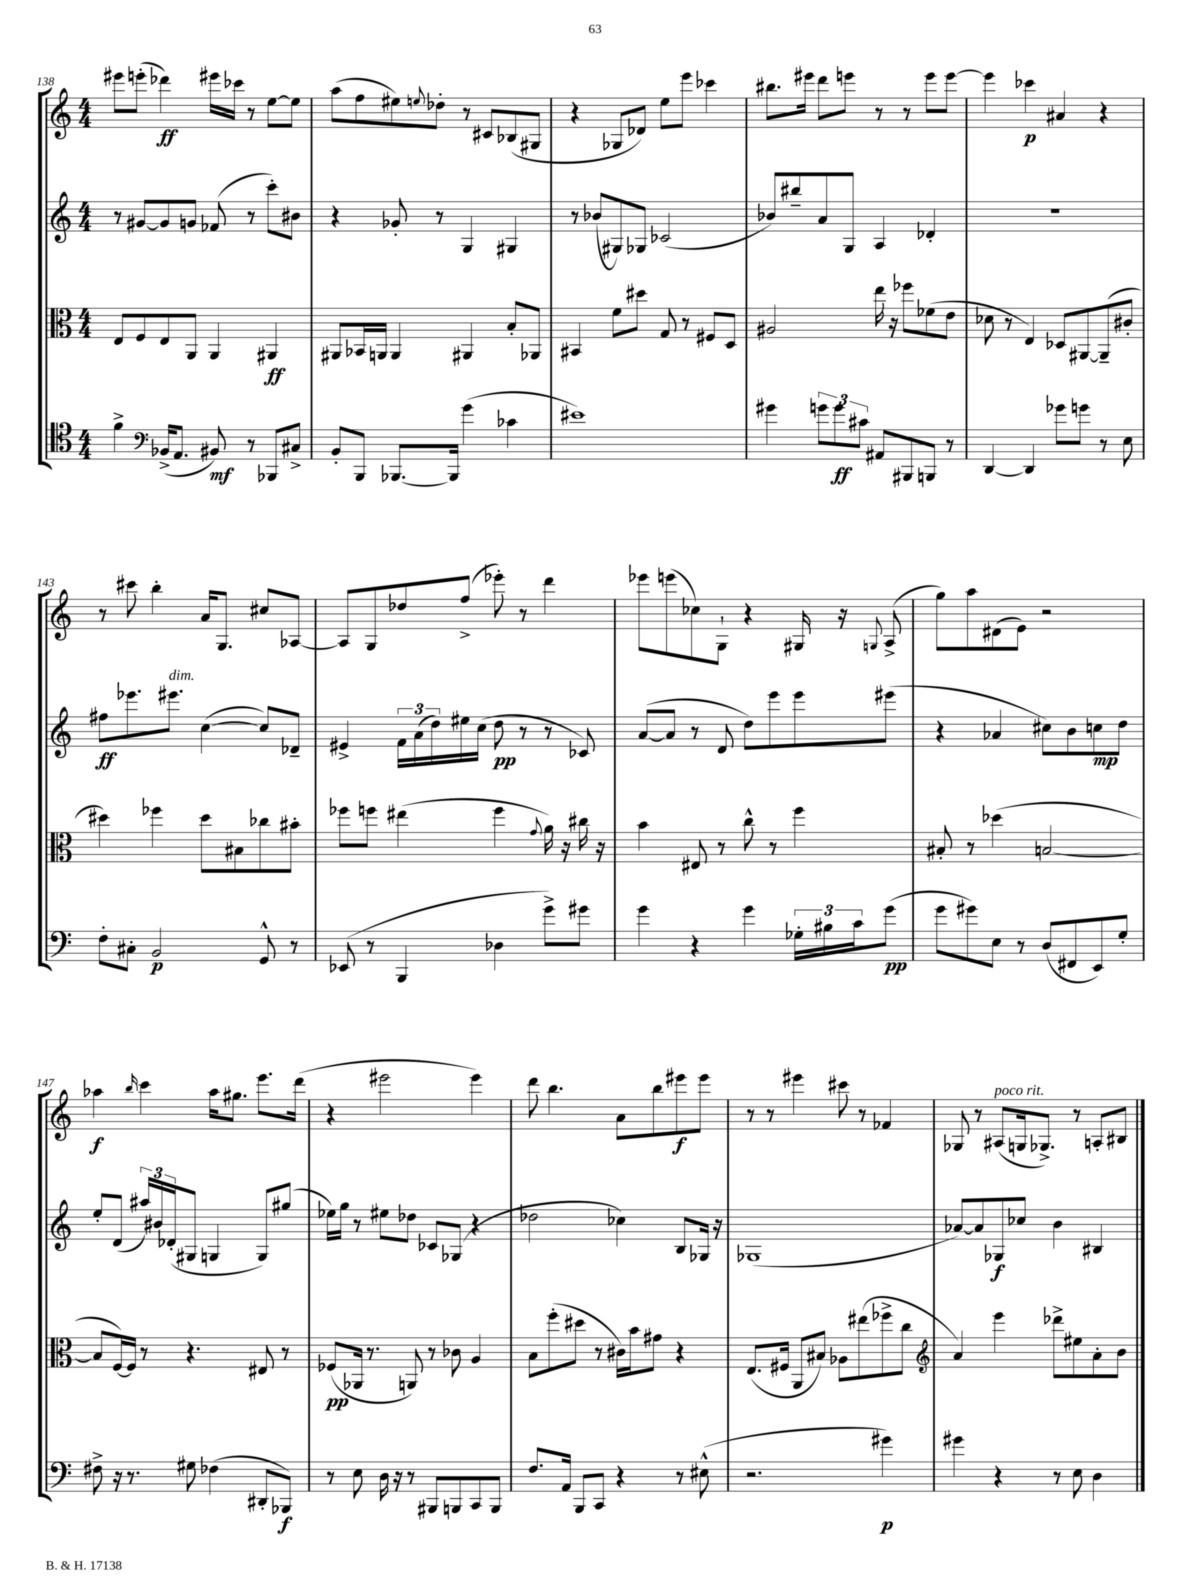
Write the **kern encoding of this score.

**kern	**kern	**kern	**kern
*staff4	*staff3	*staff2	*staff1
*clefC4	*clefC3	*clefG2	*clefG2
*k[]	*k[]	*k[]	*k[]
*M4/4	*M4/4	*M4/4	*M4/4
4f^	8E	8r	8eee#
.	8F	[8g#	(8eee'
*clefF4	*	*	*
(16BB-^	8E	8g#]	4ddd-)
8.AA	.	.	.
.	8AA	8g	.
8BB#)	4AA	(8f-	16eee#
.	.	.	16ccc-
8r	.	8r	8r
8BBB-	4AA#	8ccc')	[8ee
8C#^	.	8b#	8ee]
=	=	=	=
8BB'	8AA#	4r	(8aa
8BBB	16BB-	.	8ff
.	16AA	.	.
[8.BBB-	4AA	8g-'	8ee#)
.	.	.	8qqee
.	.	8r	8dd-'
16BBB-]	.	.	.
(4g	4AA#	4G	8r
.	.	.	8c#
4c-	8B'	4G#	(8B-
.	8AA-	.	8G#
=	=	=	=
1e#)	4BB#	8r	4r
.	.	(8b-	.
.	8f	8G#)	8G-
.	8dd#	8G-	8d-)
.	8G	(2c-	8ee
.	8r	.	8eee
.	8F#	.	4ccc-
.	8D	.	.
=	=	=	=
4g#	2A#	8b-)	8.bb#
.	.	8bb#~	.
.	.	.	16eee#
12g	.	8a	8ddd
12g	.	.	.
.	.	8G	8eee
12c#	.	.	.
8AA#	16ee	4A	8r
.	16r	.	.
8BBB#	8ff-	.	8r
8BBB	(8f-	4d-'	8eee
8r	8e	.	[8eee
=	=	=	=
[4DD	8d-	1r	4eee]
.	8r	.	.
4DD]	4E)	.	4ccc-
8g-	8D-	.	4a#
8g	[8AA#	.	.
8r	(8AA#~]	.	4r
8E	8c#'	.	.
=	=	=	=
8F'	4dd#)	8ff#	8r
8C#'	.	8.eee-	8ccc#
2BB	4ff-	.	4bb'
.	.	8.eee#	.
.	8dd#	([4cc	16a
.	.	.	8.G
.	8B#	.	.
8GG^^	8cc-	8cc])	8cc#
8r	8b#'	8d-~	[8A-
=	=	=	=
(8EE-	8ff-	4e#^	8A-]
8r	8ff	.	8G
4BBB	(4ee#	24f	8dd-
.	.	(24a	.
.	.	24dd)	.
.	.	16ee#	(8ff^
.	.	(16cc	.
4D-	4ff	8dd	8eee-')
.	.	8r	8r
.	8qqg	.	.
8g^)	16a)	8r	4ddd
.	16r	.	.
8g#	16cc#	8c-)	.
.	16r	.	.
=	=	=	=
4g	4b	([8a	8eee-
.	.	8a]	(8eee
4r	8E#	8r	8cc-)
.	8r	8d	8G`
4g	8cc^^	8dd)	4r
.	8r	8eee	.
24G-'	4ff	8eee	16G#
24B#	.	.	.
.	.	.	16r
24c	.	.	.
.	.	.	8qqG
(8g	.	(8eee#	(8A^
=	=	=	=
8g	8B#'	4r	8gg)
8g#)	8r	.	8aa
8E	(4dd-	4a-	(8d#
8r	.	.	8e)
(8D	[2B	8cc#)	2r
8FF#	.	8b	.
8EE)	.	8cc	.
8G'	.	8dd	.
=	=	=	=
8F#^	8B]	8ee'	4aa-
16r	[16F)	(8d	.
8.r	16F]	.	.
.	.	.	16qqbb
.	8r	24aa#)	4ccc
.	.	24b#	.
.	.	(24d-'	.
8G#	4.r	8G#	.
(4F-	.	4G	16aa-
.	.	.	8.gg#
8DD#'	8E#	8G)	8.eee
8BBB-)	8r	(8gg#	.
.	.	.	(16ddd
=	=	=	=
8r	(8F-	16ee-)	4r
.	.	16gg	.
8E	16AA-	8r	.
.	8.r	.	.
16D	.	8ee#	2eee#
16r	.	.	.
8r	8AA)	8dd-	.
8BBB#	8r	8c-	.
8BBB	8c-	(8G-	.
8CC	4A	4r	4eee#)
8BBB	.	.	.
=	=	=	=
8.F	8B	2dd-	8ddd
.	(8ff'	.	4.bb
16AA	.	.	.
8BBB	8dd#	.	.
8CC	8r	.	.
4r	16c#)	4cc-)	8a
.	16b	.	.
.	8g#	.	8bb
8r	4r	8B	8eee#
(8E#^^	.	16G-	8eee#
.	.	16r	.
=	=	=	=
2.r	(8.E	(1G-	8r
.	.	.	8r
.	16F#	.	.
.	8AA	.	4eee#
.	8B#)	.	.
.	8A-	.	8ccc#
.	(8ee#	.	8r
4g#)	8ff-^	.	4f-
.	8cc	.	.
=	=	=	=
*	*clefG2	*	*
4g#	4a)	[8a-)	8G-
.	.	8a-]	8r
4r	4eee	8G-	(8A#
.	.	8cc-	16G
.	.	.	8.G-^)
8r	8ddd-^	4b	.
8E	8ee#	.	8r
4D	8a'	4B#	8A'
.	8b	.	8B#
==	==	==	==
*-	*-	*-	*-
